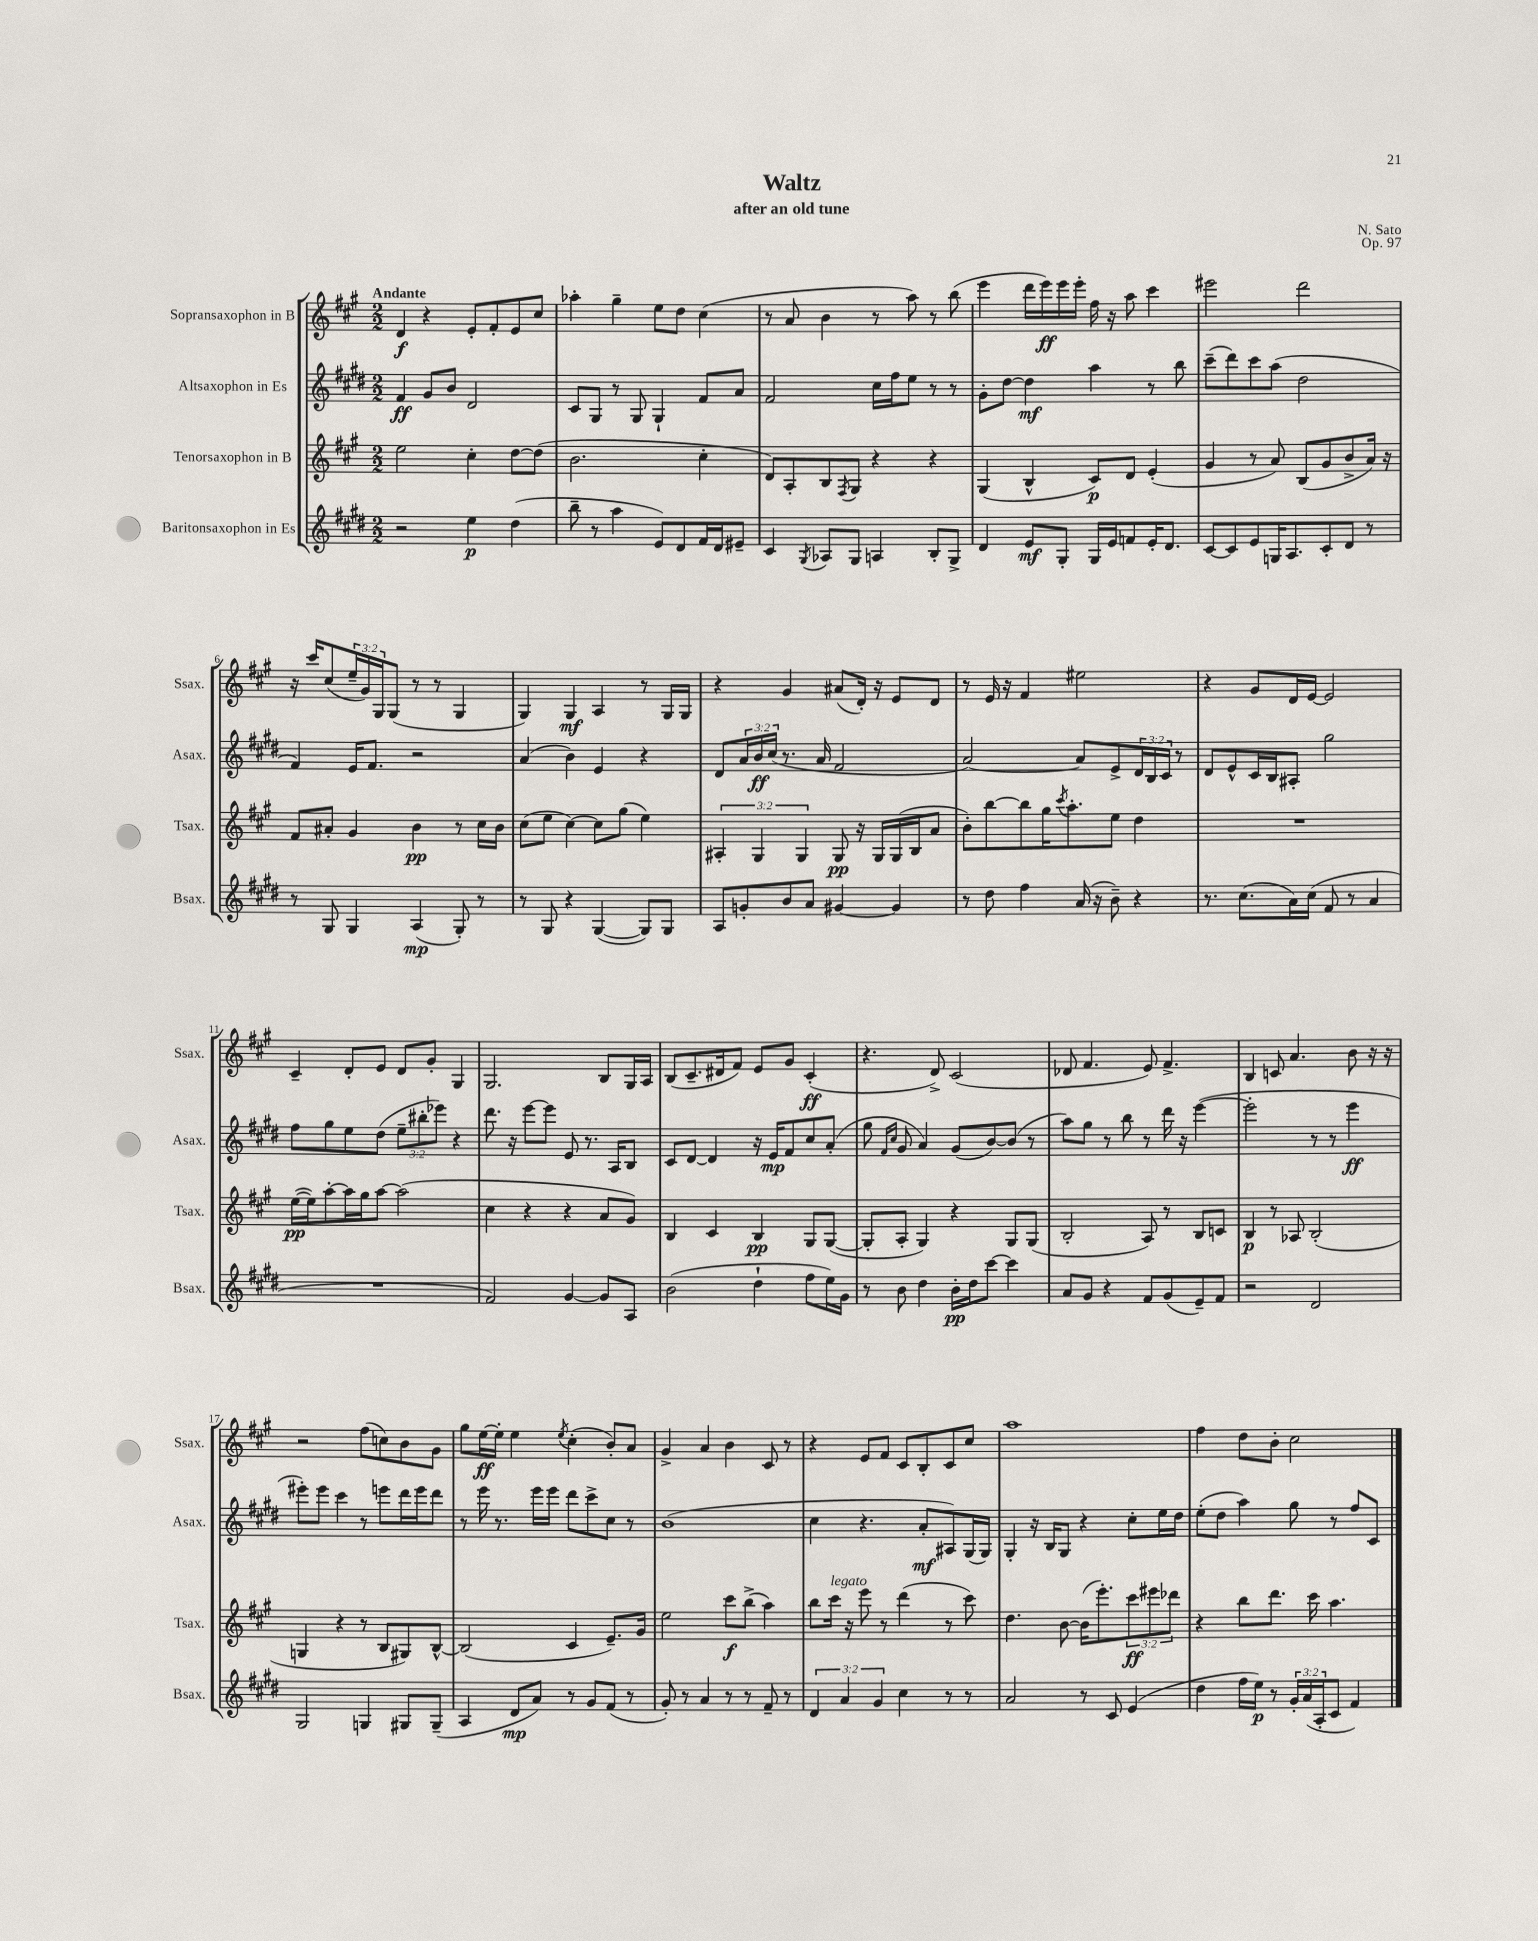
\header { title = "Waltz" composer = "N. Sato" subtitle = "after an old tune" opus = "Op. 97" }
<<
\new StaffGroup <<
\new Staff = "s0" \with { instrumentName = "Sopransaxophon in B" shortInstrumentName = "Ssax." } {
    \clef treble \key a \major \numericTimeSignature \time 2/2 \override Staff.TupletNumber.text = #tuplet-number::calc-fraction-text \tempo "Andante"
    d'4\f r4 e'8-. fis'8-. e'8 cis''8 |
    aes''4-. gis''4-- e''8 d''8 cis''4( |
    r8 a'8 b'4 r8 a''8) r8 b''8( |
    e'''4 d'''16 e'''16\ff) e'''16 e'''16-. fis''16 r16 a''8 cis'''4 |
    eis'''2 d'''2 |
    r16 cis'''16 cis''8( \tuplet 3/2 { e''16-- gis'16) gis16 } gis8( r8 r8 gis4 |
    gis4) gis4\mf a4 r8 gis16 gis16 |
    r4 gis'4 ais'8( d'16-.) r16 e'8 d'8 |
    r8 e'16 r16 fis'4 eis''2 |
    r4 gis'8 d'16 e'16~ e'2 |
    cis'4-- d'8-. e'8 d'8 gis'8-. gis4 |
    gis2. b8 gis16 a16 |
    b8( cis'8.-- dis'16 fis'8) e'8 gis'8 cis'4-.\ff( |
    r4. d'8->) cis'2( |
    des'8 fis'4. e'8) fis'4.-> |
    b4 c'8 a'4. b'8 r16 r16 |
    r2 fis''8( c''8) b'8 gis'8 |
    gis''8 e''16~\ff e''16-. e''4 \acciaccatura { e''8 } cis''4-.( b'8-.) a'8 |
    gis'4-> a'4 b'4 cis'8 r8 |
    r4 e'8 fis'8 cis'8 b8-. cis'8 cis''8 |
    a''1 |
    fis''4 d''8 b'8-. cis''2 \bar "|." |
}
\new Staff = "s1" \with { instrumentName = "Altsaxophon in Es" shortInstrumentName = "Asax." } {
    \clef treble \key e \major \numericTimeSignature \time 2/2 \override Staff.TupletNumber.text = #tuplet-number::calc-fraction-text
    fis'4\ff gis'8 b'8 dis'2 |
    cis'8 gis8 r8 gis8 gis4-! fis'8 a'8 |
    fis'2 cis''16 fis''16 e''8 r8 r8 |
    gis'8-. dis''8~ dis''4\mf a''4 r8 b''8 |
    cis'''8--( dis'''8) cis'''8 a''8( dis''2 |
    fis'4) e'16 fis'8. r2 |
    a'4( b'4) e'4 r4 |
    dis'8 \tuplet 3/2 { a'16 b'16\ff cis''16( } r8. a'16 fis'2 |
    a'2~) a'8 e'8-> \tuplet 3/2 { dis'16 b16 cis'16 } r8 |
    dis'8 e'8-^ cis'16 b16 ais8-. gis''2 |
    fis''8 gis''8 e''8 dis''8( \tuplet 3/2 { e''8-- bis''8-. ees'''8) } r4 |
    dis'''8. r16 e'''8~ e'''8 e'8 r8. a16 b8 |
    cis'8 dis'8~ dis'4 r16 e'16\mp fis'8 cis''8 a'8-.( |
    gis''8 \grace { fis'16 cis''16 } gis'8 a'4) gis'8( b'8~) b'8( r8 |
    a''8) gis''8 r8 b''8 r8 dis'''16 r16 e'''4~( |
    e'''2-. r8 r8 e'''4\ff |
    eis'''8-.) eis'''8 cis'''4 r8 e'''8 dis'''16 e'''16 dis'''8 |
    r8 e'''16 r8. e'''16 e'''16 dis'''8 cis'''8-> cis''8 r8 |
    b'1( |
    cis''4 r4. a'8-.\mf ais8) gis16( gis16) |
    gis4-. r16 b16 gis8 r4 cis''8-. e''16 dis''16 |
    e''8-.( dis''8 a''4) gis''8 r8 fis''8 cis'8 \bar "|." |
}
\new Staff = "s2" \with { instrumentName = "Tenorsaxophon in B" shortInstrumentName = "Tsax." } {
    \clef treble \key a \major \numericTimeSignature \time 2/2 \override Staff.TupletNumber.text = #tuplet-number::calc-fraction-text
    e''2 cis''4-. d''8~ d''8( |
    b'2. cis''4-. |
    d'8) a8-. b8 \acciaccatura { fis8 } gis8 r4 r4 |
    gis4( b4-^ cis'8\p) d'8 e'4-.( |
    gis'4 r8 a'8) b8( gis'8 b'8-> a'16) r16 |
    fis'8 ais'8-. gis'4 b'4\pp r8 cis''16 b'16 |
    cis''8( e''8 cis''4~) cis''8 gis''8( e''4) |
    \tuplet 3/2 { ais4-. gis4 gis4 } gis8\pp r16 gis16 gis16( b16 a'8 |
    b'8-.) b''8~ b''8 gis''16 \acciaccatura { cis'''8 } a''8.-. e''8 d''4 |
    R1 |
    e''16~\pp( e''16) a''8~-. a''16 gis''16 a''8~ a''2( |
    cis''4 r4 r4 a'8 gis'8) |
    b4 cis'4 b4\pp gis8 gis8~( |
    gis8-. a8-. gis4) r4 gis8 gis8( |
    b2-. a8) r8 b8 c'8 |
    b4\p r8 aes8 b2-.( |
    g4 r4 r8 b8 gis8) b8~-^ |
    b2( cis'4 e'8.--) gis'16 |
    e''2 cis'''8\f b''8->( a''4) |
    b''8 cis'''16^\markup { \italic "legato" } r16 e'''8 r8 d'''4( r8 cis'''8) |
    d''4. b'8~ b'16( e'''8.-.) \tuplet 3/2 { cis'''8\ff eis'''8 des'''8 } |
    r4 b''8 d'''8. cis'''16 a''4. \bar "|." |
}
\new Staff = "s3" \with { instrumentName = "Baritonsaxophon in Es" shortInstrumentName = "Bsax." } {
    \clef treble \key e \major \numericTimeSignature \time 2/2 \override Staff.TupletNumber.text = #tuplet-number::calc-fraction-text
    r2 e''4\p dis''4( |
    b''8-- r8 a''4 e'8) dis'8 fis'16 dis'16 eis'8-- |
    cis'4 \acciaccatura { gis8 } aes8 gis8 a4 b8-. gis8-> |
    dis'4 e'8\mf gis8-. gis16 e'16 f'8 e'16-. dis'8. |
    cis'8~ cis'8 e'8 g16 a8. cis'8-. dis'8 r8 |
    r8 gis8 gis4 a4\mp( gis8-.) r8 |
    r8 gis8 r4 gis4~( gis8) gis8 |
    a8 g'8-. b'8 a'8 gis'4~ gis'4 |
    r8 dis''8 fis''4 a'16( r16 b'8--) r4 |
    r8. cis''8.( a'16) cis''16( fis'8 r8 a'4 |
    R1 |
    fis'2) gis'4~ gis'8 a8 |
    b'2( dis''4-! fis''8 e''16) gis'16 |
    r8 b'8 dis''4 b'16-.\pp dis''16 cis'''8~ cis'''4 |
    a'8 gis'8 r4 fis'8 gis'8( e'8--) fis'8 |
    r2 dis'2 |
    gis2 g4 gis8 gis8--( |
    a4 dis'8\mp a'8) r8 gis'8 fis'8( r8 |
    gis'8-.) r8 a'4 r8 r8 fis'8-- r8 |
    \tuplet 3/2 { dis'4 a'4 gis'4 } cis''4 r8 r8 |
    a'2 r8 cis'8 e'4( |
    dis''4 fis''16 e''16\p) r8 \tuplet 3/2 { gis'16-. a'16( a16-. } cis'8 fis'4) \bar "|." |
}
>>
>>
